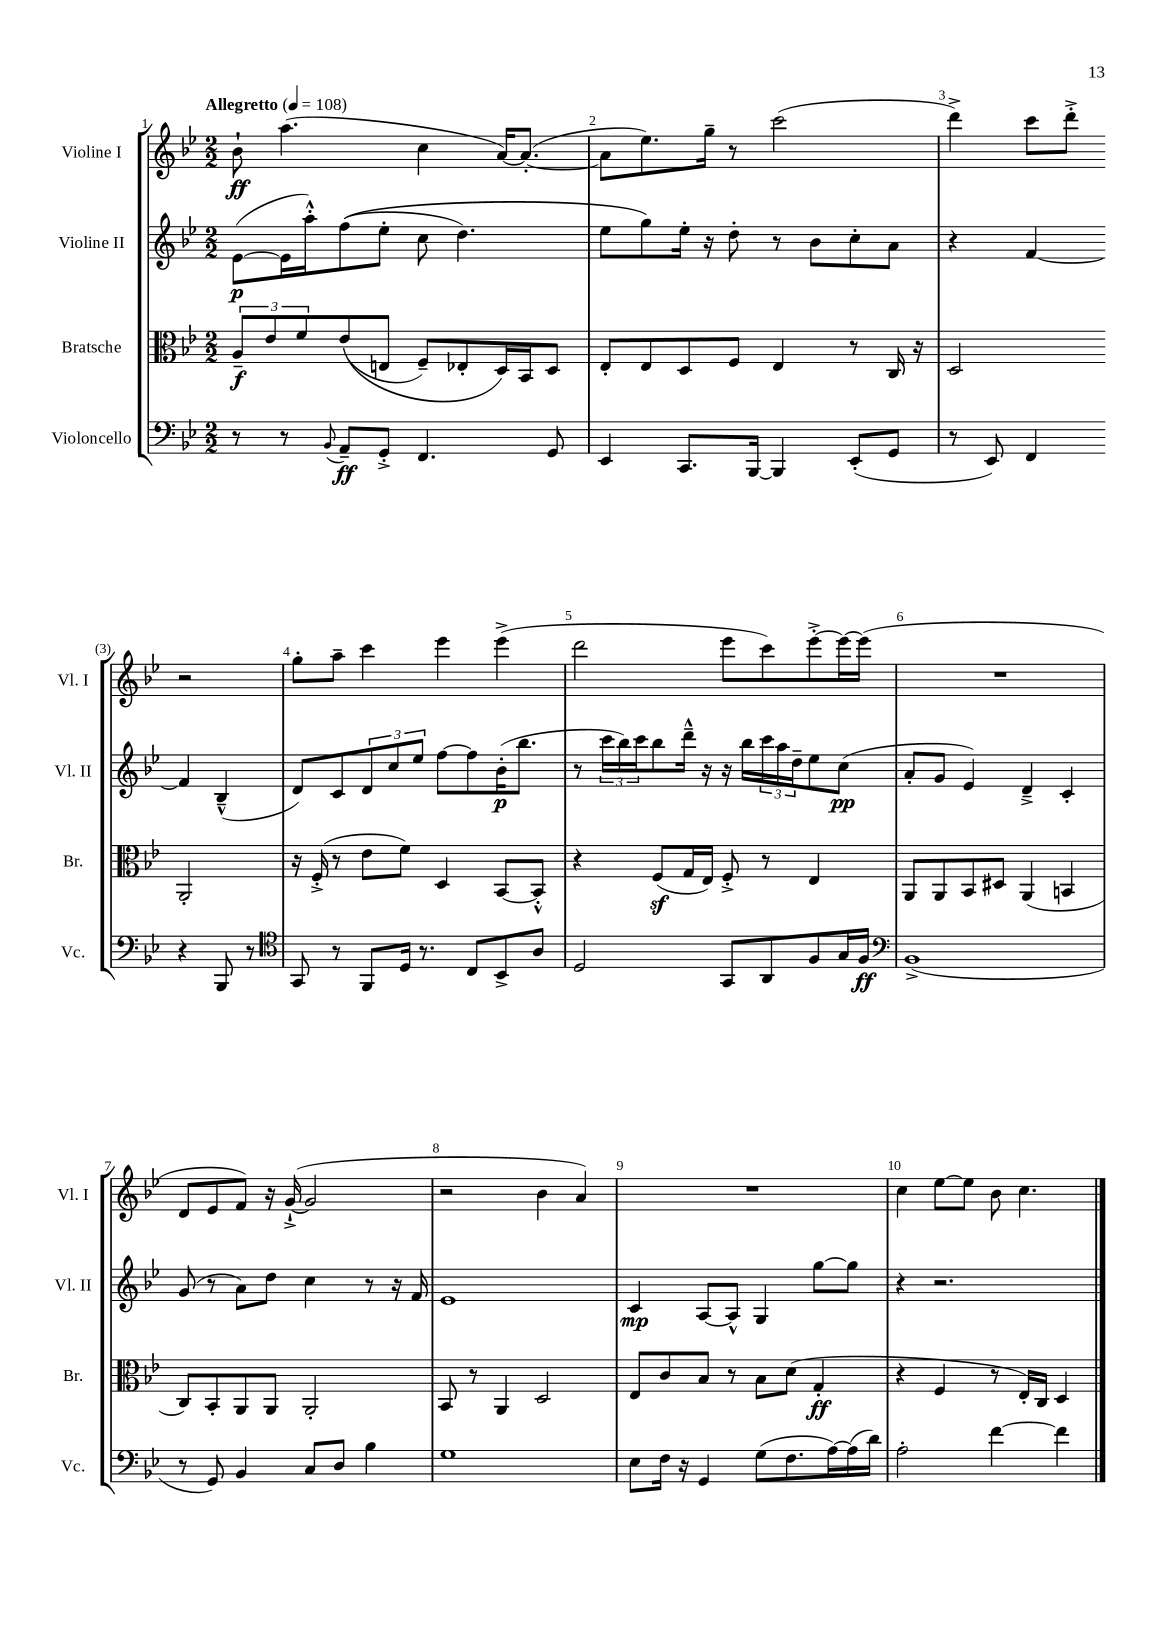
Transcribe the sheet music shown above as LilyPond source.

<<
\new StaffGroup <<
\new Staff = "s0" \with { instrumentName = "Violine I" shortInstrumentName = "Vl. I" } {
    \clef treble \key bes \major \numericTimeSignature \time 2/2 \tempo "Allegretto" 4 = 108
    bes'8-!\ff a''4.( c''4 a'16~) a'8.~-.( |
    a'8 ees''8.) g''16-- r8 c'''2( |
    d'''4->) c'''8 d'''8-.-> r2 |
    g''8-. a''8-- c'''4 ees'''4 ees'''4->( |
    d'''2 ees'''8 c'''8) ees'''8~-.-> ees'''16~ ees'''16( |
    R1 |
    d'8 ees'8 f'8) r16 g'16~-!->( g'2 |
    r2 bes'4 a'4) |
    R1 |
    c''4 ees''8~ ees''8 bes'8 c''4. \bar "|." |
}
\new Staff = "s1" \with { instrumentName = "Violine II" shortInstrumentName = "Vl. II" } {
    \clef treble \key bes \major \numericTimeSignature \time 2/2
    ees'8~\p( ees'16 a''16-.-^) f''8(\( ees''8-. c''8 d''4.) |
    ees''8 g''8\) ees''16-. r16 d''8-. r8 bes'8 c''8-. a'8 |
    r4 f'4~ f'4 bes4---^( |
    d'8) c'8 \tuplet 3/2 { d'8 c''8 ees''8 } f''8~ f''8 bes'16-.\p( bes''8. |
    r8 \tuplet 3/2 { c'''16 bes''16) c'''16 } bes''8 d'''16---^ r16 r16 bes''16 \tuplet 3/2 { c'''16 a''16 d''16-- } ees''8 c''8\pp( |
    a'8-. g'8 ees'4) d'4---> c'4-. |
    g'8( r8 a'8) d''8 c''4 r8 r16 f'16 |
    ees'1 |
    c'4\mp a8~ a8-^ g4 g''8~ g''8 |
    r4 r2. \bar "|." |
}
\new Staff = "s2" \with { instrumentName = "Bratsche" shortInstrumentName = "Br." } {
    \clef alto \key bes \major \numericTimeSignature \time 2/2
    \tuplet 3/2 { a8--\f ees'8 f'8 } ees'8(\( e8 f8--) ees8-. d16\) bes,16 d8 |
    ees8-. ees8 d8 f8 ees4 r8 c16 r16 |
    d2 a,2-. |
    r16 f16-.->( r8 ees'8 f'8) d4 bes,8~ bes,8-.-^ |
    r4 f8\sf( g16 ees16) f8-.-> r8 ees4 |
    a,8 a,8 bes,8 dis8 a,4( b,4 |
    c8) bes,8-. a,8 a,8 a,2-. |
    bes,8 r8 a,4 d2 |
    ees8 c'8 bes8 r8 bes8 d'8( g4-.\ff |
    r4 f4 r8 ees16-.) c16 d4 \bar "|." |
}
\new Staff = "s3" \with { instrumentName = "Violoncello" shortInstrumentName = "Vc." } {
    \clef bass \key bes \major \numericTimeSignature \time 2/2
    r8 r8 \appoggiatura { bes,8 } a,8--\ff g,8-.-> f,4. g,8 |
    ees,4 c,8. bes,,16~ bes,,4 ees,8-.( g,8 |
    r8 ees,8) f,4 r4 bes,,8 r8 |
    \clef tenor g,8 r8 f,8 d16 r8. c8 bes,8-> a8 |
    d2 g,8 a,8 f8 g16 f16\ff |
    \clef bass bes,1->( |
    r8 g,8) bes,4 c8 d8 bes4 |
    g1 |
    ees8 f16 r16 g,4 g8( f8. a16~) a16( d'16) |
    a2-. f'4~ f'4 \bar "|." |
}
>>
>>
\layout { \context { \Score \override BarNumber.break-visibility = ##(#f #t #t) barNumberVisibility = #all-bar-numbers-visible } }
